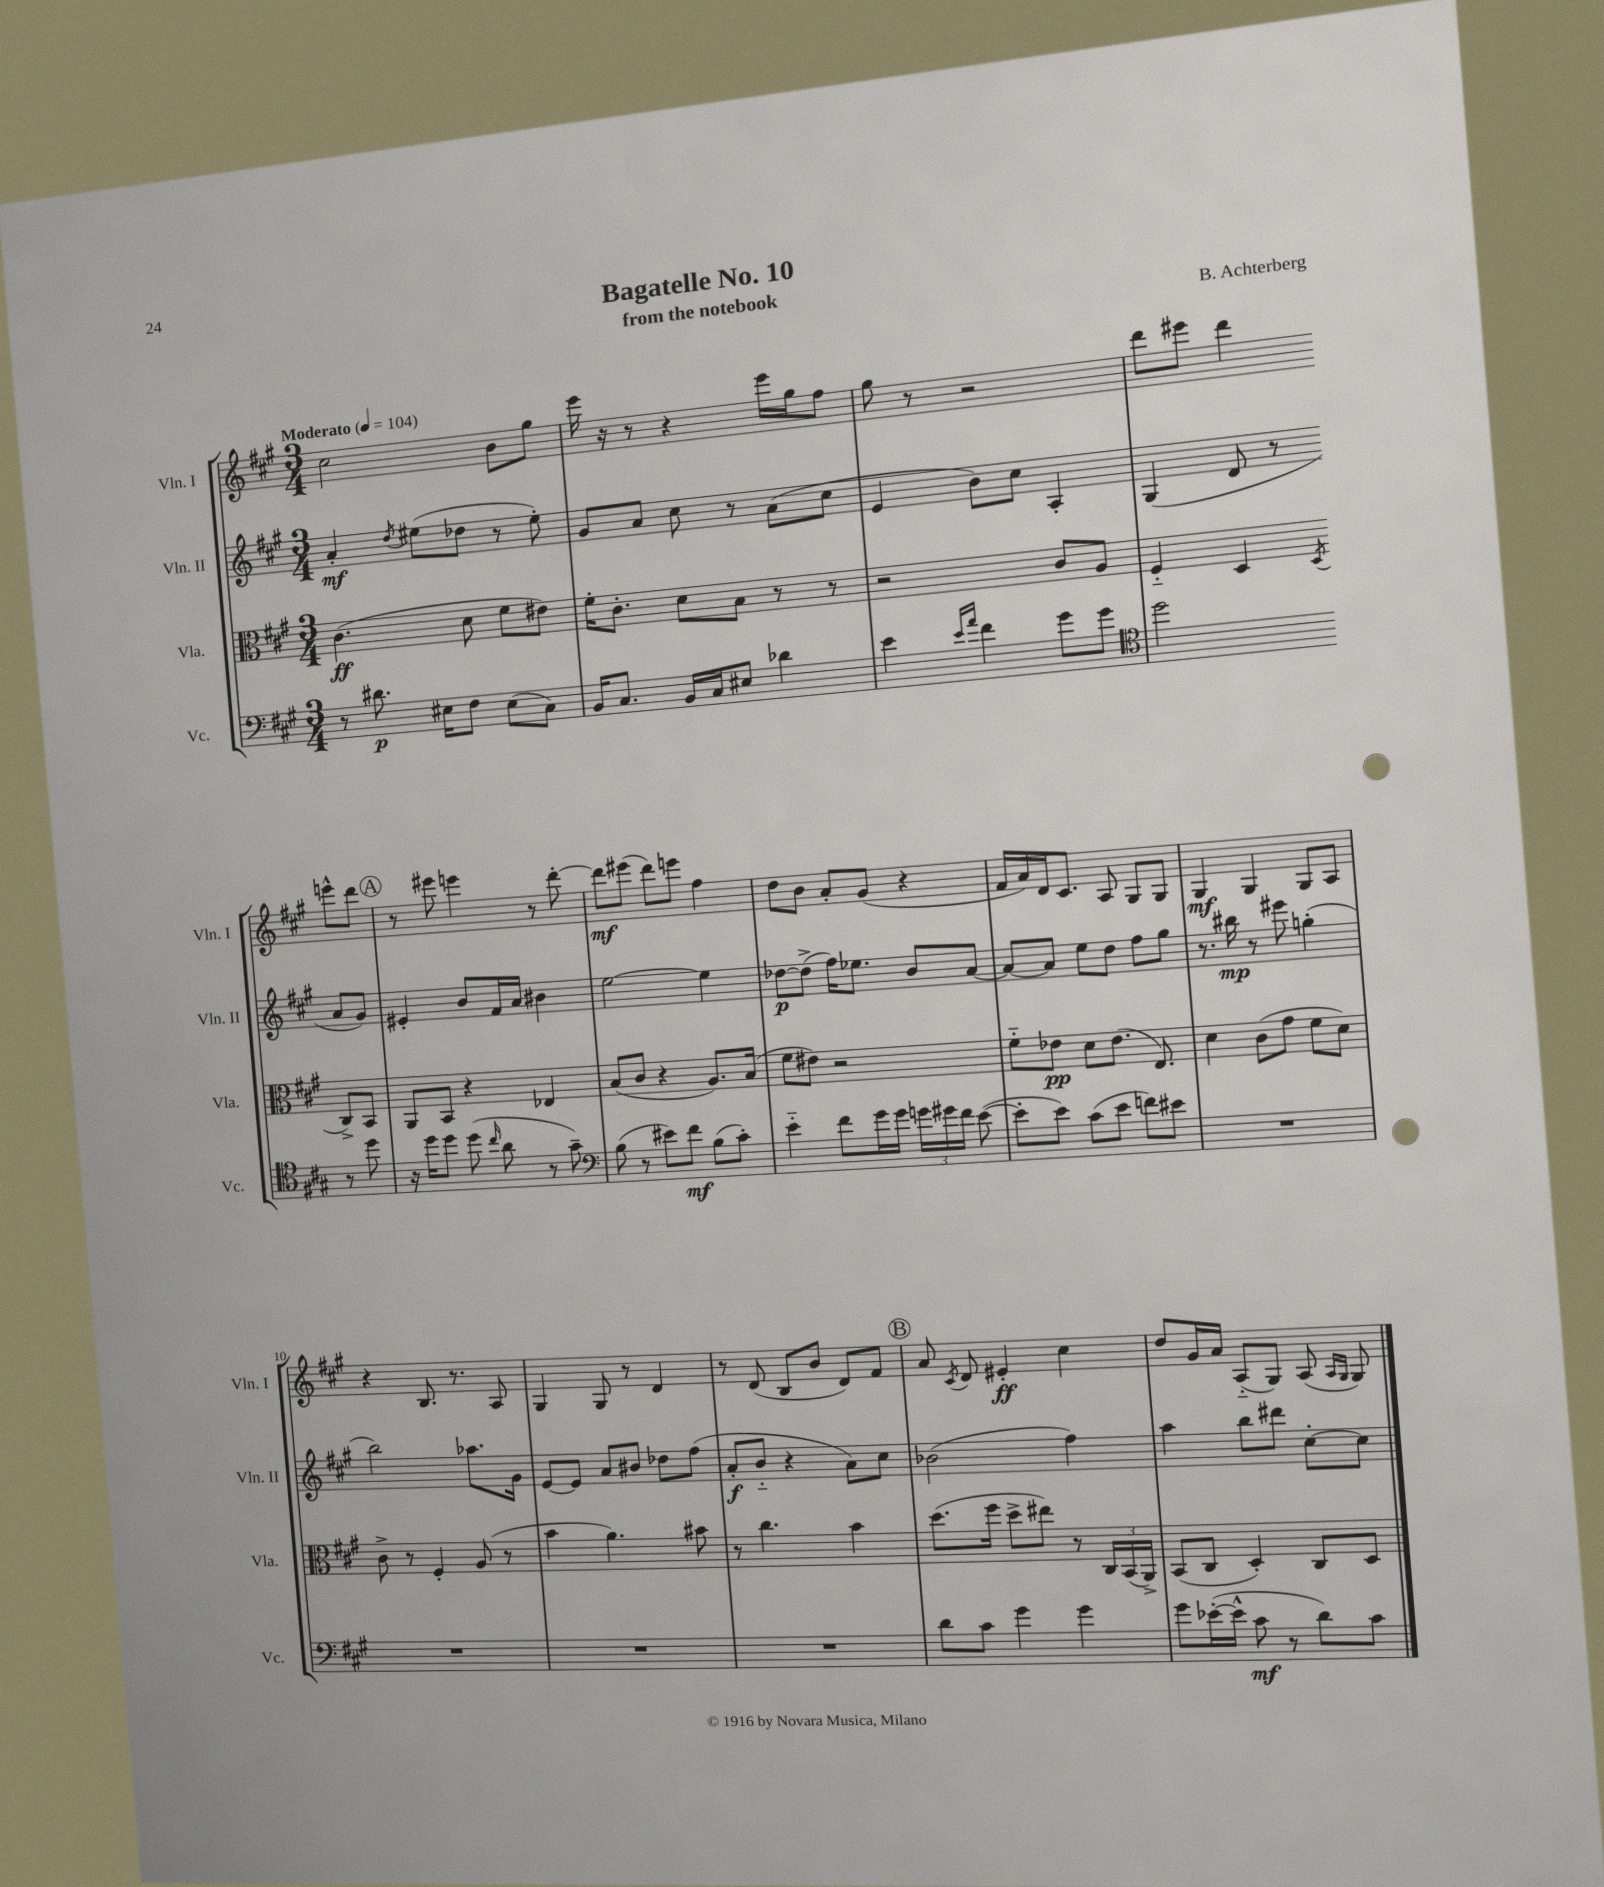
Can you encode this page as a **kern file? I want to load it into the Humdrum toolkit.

**kern	**dynam	**kern	**dynam	**kern	**dynam	**kern	**dynam
*part4	*part4	*part3	*part3	*part2	*part2	*part1	*part1
*staff4	*staff4	*staff3	*staff3	*staff2	*staff2	*staff1	*staff1
*I"Vc.	*	*I"Vla.	*	*I"Vln. II	*	*I"Vln. I	*
*I'Vc.	*	*I'Vla.	*	*I'Vln. II	*	*I'Vln. I	*
*clefF4	*	*clefC3	*	*clefG2	*	*clefG2	*
*k[f#c#g#]	*	*k[f#c#g#]	*	*k[f#c#g#]	*	*k[f#c#g#]	*
*M3/4	*	*M3/4	*	*M3/4	*	*M3/4	*
*MM104	*	*MM104	*	*MM104	*	*MM104	*
=1	=1	=1	=1	=1	=1	=1	=1
!	!	!	!	!	!	!LO:TX:a:B:t=Moderato	!
8r	.	(4.c#\	ff	4a'/	mf	2cc#\	.
8.d#X\	p	.	.	.	.	.	.
.	.	.	.	8qdd/	.	.	.
.	.	.	.	(8ee#X\L	.	.	.
16E#X\KL	.	.	.	.	.	.	.
8F#\J	.	8d\	.	8dd-X\J	.	.	.
(8E#\L	.	8f#\L	.	8r	.	8b\L	.
8C#\J)	.	8e#X\J)	.	8ee#'\)	.	8gg#\J	.
=2	=2	=2	=2	=2	=2	=2	=2
16BB/KL	.	16f#'\KL	.	8g#/L	.	16eee\	.
8.C#/J	.	8.c#'\J	.	.	.	16r	.
.	.	.	.	8a/J	.	8r	.
16BB/LL	.	8d\L	.	8cc#\	.	4r	.
16C#/J	.	.	.	.	.	.	.
8E#X/J	.	8B\J	.	8r	.	.	.
4d-X\	.	8r	.	(8a\L	.	16eee\LL	.
.	.	.	.	.	.	16gg#\J	.
.	.	8r	.	8cc#\J	.	8ff#\J	.
=3	=3	=3	=3	=3	=3	=3	=3
4e\	.	2r	.	4e/	.	8gg#\	.
.	.	.	.	.	.	8r	.
16qqe/LL	.	.	.	.	.	.	.
16qqa/JJ	.	.	.	.	.	.	.
4f#\	.	.	.	8b\L)	.	2r	.
.	.	.	.	8cc#\J	.	.	.
8g#\L	.	8c#/L	.	4A'/	.	.	.
8g#\J	.	8A/J	.	.	.	.	.
=4	=4	=4	=4	=4	=4	=4	=4
*clefC4	*	*	*	*	*	*	*
2dd\	.	4F#/	.	(4G#/	.	8ddd\L	.
.	.	.	.	.	.	8eee#X\J	.
.	.	4D/	.	8d/	.	4ddd\	.
.	.	.	.	8r	.	.	.
.	.	8qD/	.	.	.	.	.
8r	.	8C#^/L	.	8a/L	.	8eeen^^\L	.
8dd\	.	8BB/J	.	8g#/J)	.	8ddd\J	.
!!LO:LB:g=z
!!LO:REH:place=s1:t=A
=5	=5	=5	=5	=5	=5	=5	=5
16r	.	8AA/L	.	4e#X'/	.	8r	.
16dd\KL	.	.	.	.	.	.	.
8dd\J	.	8BB/J	.	.	.	8eee#X\	.
(8dd\	.	4r	.	8b/L	.	4eeen\	.
16qqcc#/	.	.	.	.	.	.	.
8a\	.	.	.	16f#/L	.	.	.
.	.	.	.	16a/JJ	.	.	.
8r	.	4E-X/	.	4b#X\	.	8r	.
8g#~\)	.	.	.	.	.	[8ddd'\	.
=6	=6	=6	=6	=6	=6	=6	=6
*clefF4	*	*	*	*	*	*	*
(8B\	.	(8B/L	.	[2ee\	.	8ddd\L]	mf
8r	.	8c#/J	.	.	.	(8eee#X\J	.
8e#X\L)	.	4r	.	.	.	8ddd\L)	.
8f#\J	mf	.	.	.	.	8eeen\J	.
(8B\L	.	8.A/L)	.	4ee\]	.	4ff#\	.
8c#'\J)	.	.	.	.	.	.	.
.	.	(16B/Jk	.	.	.	.	.
=7	=7	=7	=7	=7	=7	=7	=7
4e\	.	8f#\L	.	[8dd-X\L	p	8dd\L	.
.	.	8e#X\J)	.	(8dd-^\J]	.	8b\J	.
8f#\L	.	2r	.	16ff#\KL)	.	8a'/L	.
.	.	.	.	8.ee-X\J	.	.	.
16g#\L	.	.	.	.	.	(8g#/J	.
16g#\JJ	.	.	.	.	.	.	.
24gn\LL	.	.	.	8b/L	.	4r	.
24g#X\	.	.	.	.	.	.	.
24f#\JJ	.	.	.	.	.	.	.
([8e\	.	.	.	[8a/J	.	.	.
=8	=8	=8	=8	=8	=8	=8	=8
8e'\L]	.	8f#\L	.	8a/L_	.	16f#/LL	.
.	.	.	.	.	.	16a/)	.
8e\J)	.	8e-X\J	pp	8a/J]	.	16d/J	.
.	.	.	.	.	.	8.c#/J	.
(8c#\L	.	8d\L	.	8ee\L	.	.	.
8e\J	.	(8.e-\J	.	8dd\J	.	8A/	.
8fn\L)	.	.	.	8ff#\L	.	8G#/L	.
.	.	8.E/)	.	.	.	.	.
8e#X\J	.	.	.	8gg#\J	.	8G#/J	.
=9	=9	=9	=9	=9	=9	=9	=9
2.r	.	4d\	.	8.r	.	4G#/	mf
.	.	.	.	16bb#X\	mp	.	.
.	.	(8c#\L	.	8r	.	4G#/	.
.	.	8g#\J	.	8eee#X\	.	.	.
.	.	8f#\L	.	(4ggn'\	.	8G#/L	.
.	.	8d\J)	.	.	.	8A/J	.
!!LO:LB:g=z
=10	=10	=10	=10	=10	=10	=10	=10
2.r	.	8c#^\	.	2bb\)	.	4r	.
.	.	8r	.	.	.	.	.
.	.	4F#'/	.	.	.	8.B/	.
.	.	.	.	.	.	8.r	.
.	.	(8A/	.	8.aa-X\L	.	.	.
.	.	8r	.	.	.	8A/	.
.	.	.	.	16g#\Jk	.	.	.
=11	=11	=11	=11	=11	=11	=11	=11
2.r	.	4b\	.	[8e/L	.	4G#/	.
.	.	.	.	8e/J]	.	.	.
.	.	4.a\)	.	8a/L	.	8G#/	.
.	.	.	.	8b#X/J	.	8r	.
.	.	.	.	8dd-X\L	.	4d/	.
.	.	8b#X\	.	(8ff#\J	.	.	.
=12	=12	=12	=12	=12	=12	=12	=12
2.r	.	8r	.	8a'/L	f	8r	.
.	.	4.cc#\	.	8b/J	.	(8d/	.
.	.	.	.	4r	.	8B/L	.
.	.	.	.	.	.	8b/J	.
.	.	4b\	.	8a\L)	.	8d/L)	.
.	.	.	.	8cc#\J	.	8f#/J	.
!!LO:REH:place=s1:t=B
=13	=13	=13	=13	=13	=13	=13	=13
8d\L	.	(8.dd\L	.	(2b-X\	.	8a/	.
.	.	.	.	.	.	8qc#/	.
8c#\J	.	.	.	.	.	8d/	.
.	.	16ff#\Jk	.	.	.	.	.
4g#\	.	8dd^\L	.	.	.	4e#X'/	ff
.	.	8ee#X\J)	.	.	.	.	.
4g#\	.	8r	.	4ff#\)	.	4cc#\	.
.	.	24C#/LL	.	.	.	.	.
.	.	(24BB/	.	.	.	.	.
.	.	24AA^/JJ)	.	.	.	.	.
=14	=14	=14	=14	=14	=14	=14	=14
8g#\L	.	(8BB/L	.	4aa\	.	8dd/L	.
([16e-X'\L	.	8C#/J	.	.	.	16g#/L	.
16e-^^\JJ]	.	.	.	.	.	16a/JJ	.
8c#\	mf	4D'/)	.	8bb\L	.	(8A/L	.
8r	.	.	.	8ddd#X\J	.	8G#/J)	.
8d\L)	.	8C#/L	.	[8cc#'\L	.	(8A/	.
.	.	.	.	.	.	16qqA/LL	.
.	.	.	.	.	.	16qqG#/JJ	.
8c#\J	.	8D/J	.	8cc#\J]	.	8G#/)	.
==	==	==	==	==	==	==	==
*-	*-	*-	*-	*-	*-	*-	*-
